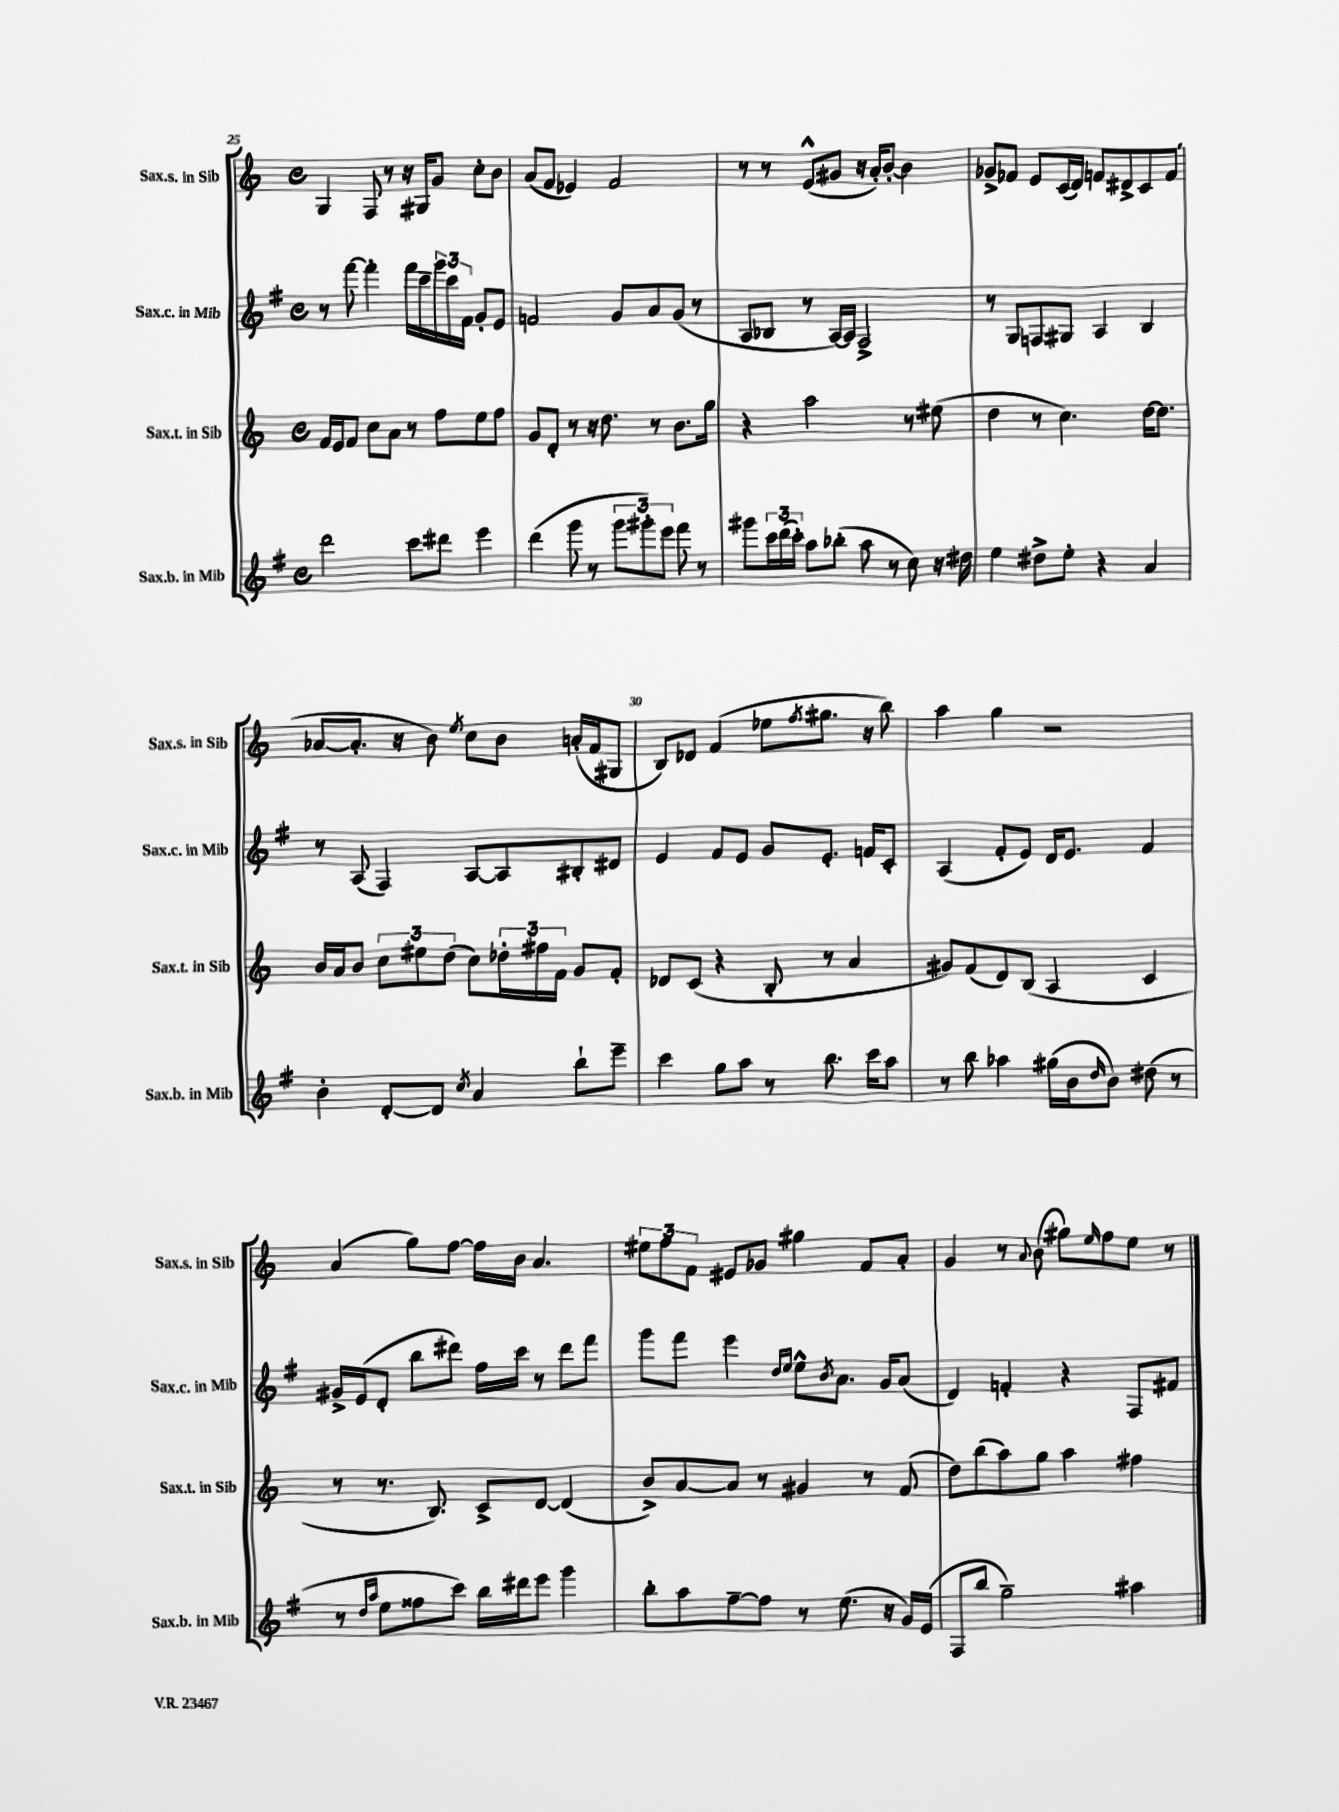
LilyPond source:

<<
\new StaffGroup <<
\new Staff = "s0" \with { instrumentName = "Sax.s. in Sib" shortInstrumentName = "Sax.s. in Sib" } {
    \clef treble \key c \major \defaultTimeSignature \time 4/4
    g4 f8 r8 r16 gis16 g'8 c''8-. b'8 |
    a'8( f'8 ees'4) f'2 |
    r8 r8 e'8-^( gis'8 r16 a'16-.) b'8~-. b'4 |
    ges'8-> fes'8 e'8 c'16( d'16) f'8 dis'8-> c'8 f'8( |
    aes'8~ aes'8.-. r16 b'8) \acciaccatura { e''8 } c''8 b'8 a'16-.( f'16 gis8 |
    b8) des'8 f'4( ees''8 \acciaccatura { f''8 } gis''8. r16 b''8) |
    a''4 g''4 r2 |
    a'4( g''8) f''8~ f''16 b'16 a'4. |
    \tuplet 3/2 { eis''8 f''8 f'8 } eis'8 ges'8 gis''4 f'8 a'8-. |
    g'4 r8 \appoggiatura { a'8 } b'8( gis''8) \grace { e''16 } f''8 e''8 r8 \bar "|." |
}
\new Staff = "s1" \with { instrumentName = "Sax.c. in Mib" shortInstrumentName = "Sax.c. in Mib" } {
    \clef treble \key g \major \defaultTimeSignature \time 4/4
    r8 fis'''8~ fis'''4-. fis'''16 c'''16-- \tuplet 3/2 { g'''16 c'''16 fis'16 } g'8-. e'8 |
    f'2 g'8 a'8 g'8( r8 |
    a8 bes8 r8 a16~) a16 fis2-> |
    r8 g8 f8 gis8 a4 b4 |
    r8 a8( fis4) a8~ a8 bis8-. dis'8 |
    e'4 fis'8 e'8 g'8 e'8.-. f'16 c'8-. |
    a4( fis'8-. e'8) d'16 e'8. fis'4 |
    gis'16-> e'16( d'8-. b''8 dis'''8) fis''16 c'''16 r8 dis'''8 fis'''8 |
    g'''8 fis'''8 e'''4 \grace { d''16 e''16 } e''8-^ \acciaccatura { b'8 } a'8. g'16 a'8( |
    d'4) f'4-. r4 fis8 fis'8 \bar "|." |
}
\new Staff = "s2" \with { instrumentName = "Sax.t. in Sib" shortInstrumentName = "Sax.t. in Sib" } {
    \clef treble \key c \major \defaultTimeSignature \time 4/4
    f'16 e'16 f'8 c''8 a'8 r8 f''8 e''8 f''8 |
    g'8 d'8-. r8 r16 d''8. r8 b'8. g''16 |
    r4 a''2 r8 eis''8( |
    d''4 r8 c''4.) d''16~ d''8. |
    b'16 a'16 b'8 \tuplet 3/2 { c''8 eis''8 d''8( } c''8) \tuplet 3/2 { des''16-. fis''16 f'16 } g'8 f'8-. |
    des'8 c'8( r4 b8-. r8 a'4 |
    gis'8) f'8( d'8) b8( a4 c'4 |
    r8 r8. b8.) c'8-> d'8~ d'4( |
    b'8->) a'8~ a'8 r8 gis'4 r8 f'8( |
    d''8) b''8( a''8) g''8 a''4 fis''4 \bar "|." |
}
\new Staff = "s3" \with { instrumentName = "Sax.b. in Mib" shortInstrumentName = "Sax.b. in Mib" } {
    \clef treble \key g \major \defaultTimeSignature \time 4/4
    d'''2 c'''8 dis'''8 e'''4 |
    d'''4( g'''8 r8 \tuplet 3/2 { g'''8 gis'''8-.) e'''8 } fis'''8 r8 |
    gis'''8 \tuplet 3/2 { c'''16 d'''16( c'''16-.) } a''8 bes''8-.( a''8 r8 c''8) r16 dis''16 |
    e''4 dis''8-> e''8-. r4 a'4 |
    b'4-. d'8~-. d'8 \acciaccatura { c''8 } a'4 b''8-! e'''8-- |
    c'''4 g''8 a''8 r8 b''8. c'''16 a''8 |
    r8 b''8 aes''4 gis''16( b'16 \grace { d''16 } b'8) dis''8( r8 |
    r8 \grace { d''16 a''16 } e''8 fisis''8 c'''8) b''16 dis'''16 e'''8 g'''4 |
    b''8-. a''8 fis''8~-- fis''8 r8 e''8.( r16 g'16) e'16( |
    fis8 b''8 g''2--) ais''4 \bar "|." |
}
>>
>>
\layout { \context { \Score currentBarNumber = #25 \override BarNumber.break-visibility = ##(#f #t #t) barNumberVisibility = #(every-nth-bar-number-visible 5) } }
